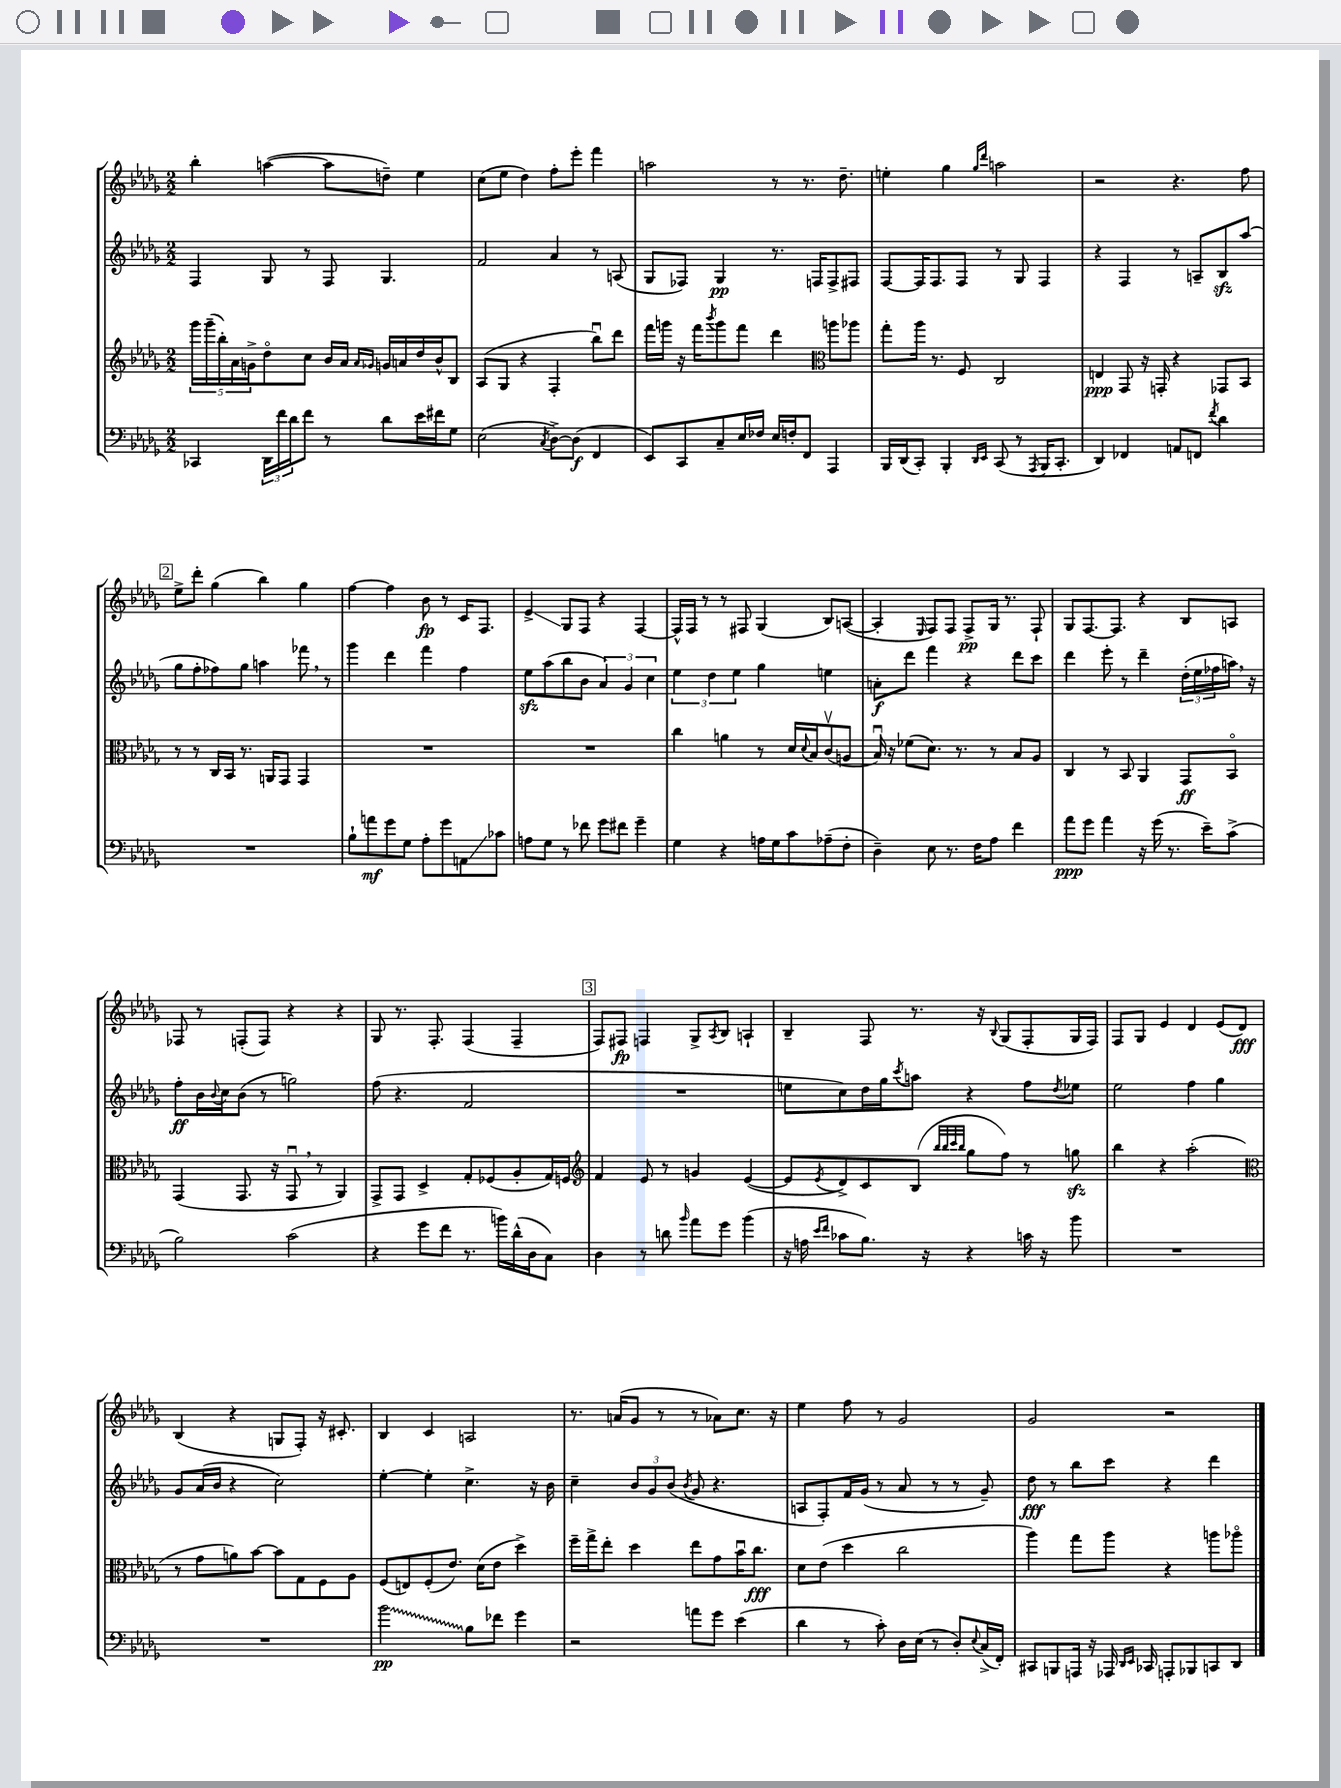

**kern	**kern	**kern	**kern
*staff4	*staff3	*staff2	*staff1
*clefF4	*clefG2	*clefG2	*clefG2
*k[b-e-a-d-g-]	*k[b-e-a-d-g-]	*k[b-e-a-d-g-]	*k[b-e-a-d-g-]
*M2/2	*M2/2	*M2/2	*M2/2
4CC-	20ggg-	4F	4bb-'
.	(20ggg-~	.	.
.	20bb-')	.	.
.	20a-	.	.
.	20g^	.	.
24DD-	8dd-o	8G-	([4aa
24f	.	.	.
24d-	.	.	.
8f	8cc	8r	.
8r	16b-	8F	8aa]
.	16a-	.	.
.	16qqa-	.	.
.	16qqg-	.	.
8d-	16g	4.G-	8dd~)
.	16a	.	.
16e-	16dd-	.	4ee-
16f#	16b-^^	.	.
8G-	8B-	.	.
=	=	=	=
(2E-	(8A-	2f	(8cc
.	8G-	.	8ee-
.	4r	.	4dd-)
8qC	.	.	.
[8D-^)	4F'	4a-	8ff'
(8D-]	.	.	8eee-'
4FF	8bb-u)	8r	4fff
.	8ddd-	(8A	.
=	=	=	=
8EE-)	16fff	8G-	2aa
.	16ggg	.	.
8CC	16r	8F-)	.
.	16fff	.	.
.	8qbbb-	.	.
8C~	8ggg	4G-	.
16E-	8fff	.	.
16F-	.	.	.
16E-	4ddd-	8.r	8r
16F'	.	.	.
8FF	.	.	8.r
.	.	16F	.
*	*clefC3	*	*
4AAA-	8aa	8F^	.
.	.	.	8.dd-~
.	8aa-	8F#	.
=	=	=	=
16BBB-	8gg-'	[8F	4ee'
(16DD-	.	.	.
8CC')	16aa-	16F]	.
.	8.r	8.F	.
4BBB-'	.	.	4gg-
.	8F	8F	.
16qqDD-	.	.	16qqgg-
16qqEE-	.	.	16qqddd-
(8CC	2C	8r	2aa
8r	.	8G-	.
8qAAA-	.	.	.
16BBB-	.	4F	.
8.CC'	.	.	.
=	=	=	=
4DD-)	4E	4r	2r
4FF-	8GG-	4F	.
.	16r	.	.
.	16GG'	.	.
8AA	4r	8r	4.r
8FF	.	8A~	.
8qf	.	.	.
4d-	8GG-	8B-	.
.	8BB-	(8aa-	8ff
=	=	=	=
1r	8r	8gg-	8ee-^
.	8r	8ff'	8ddd-'
.	16C	8ff-)	(4gg-
.	16BB-	.	.
.	8.r	8gg-	.
.	.	4aa	4bb-)
.	16AA	.	.
.	8GG-	.	.
.	4GG-	8fff-	4gg-
.	.	8r	.
=	=	=	=
8B-`	1r	4ggg-	[4ff
8a	.	.	.
8g-	.	4ddd-	4ff]
8G-	.	.	.
8A-'	.	4fff	8b-
8g-	.	.	8r
8AA	.	4ff	16c
.	.	.	8.F
8c-	.	.	.
=	=	=	=
8A	1r	8ee-	4e-^
8G-	.	(8aa-	.
8r	.	8bb-	8G-
8f-	.	8b-	8F
8g-	.	6a-)	4r
8f#	.	.	.
.	.	6g-	.
4g-~	.	.	[4F
.	.	6cc	.
=	=	=	=
4G-	4cc	6ee-	16F^^]
.	.	.	16F
.	.	.	8r
.	.	6dd-	.
4r	4a	.	8r
.	.	6ee-	.
.	.	.	8F#
16A	8r	4gg-	(4G-
16G-	.	.	.
8c	16d-	.	.
.	8qqd-	.	.
.	16B-	.	.
(8A-~	(8cv	4ee	8B-)
8F'	8A	.	([8A
=	=	=	=
4D-~)	16B-u)	8a'	4A']
.	16r	.	.
.	(8f-	8ddd-	.
.	.	.	16qqE-
8E-	8.d-)	4fff	8F)
8.r	.	.	8F
.	8.r	.	.
.	.	4r	8F^
16F	.	.	.
8A-	8r	.	16G-
.	.	.	8.r
4f	8B-	8ddd-	.
.	8A-	8ccc	8F`
=	=	=	=
8a-	4C	4ddd-	8G-
8g-	.	.	[8.F
4a-	8r	8eee-'	.
.	.	.	8.F]
.	8BB-	8r	.
16r	4AA-	4ddd-~	4r
(16g-	.	.	.
8.r	.	.	.
.	8GG-	(24dd-'	8B-
.	.	24ee-	.
16e-~)	.	.	.
.	.	24ff-	.
(8c^	8BB-o	16aa)	8A
.	.	16r	.
=	=	=	=
2B-)	(4GG-	8ff'	8F-
.	.	16b-	8r
.	.	8qqb-	.
.	.	16cc	.
.	8.GG-	(8b-	(8F'
.	.	8r	8F)
.	16r	.	.
(2c	8GG-u	2gg)	4r
.	8r	.	.
.	4AA-)	.	4r
=	=	=	=
4r	8GG-^	(8ff	8G-
.	8GG-	4.r	8.r
8g-	4D-^	.	.
.	.	.	8.F'
8f	.	.	.
8.r	8G-'	2f	(4F
.	(8F-	.	.
16b)	.	.	.
(16d-^^	8A-'	.	4F~
16D-	.	.	.
8C)	16G-)	.	.
.	16F	.	.
=	=	=	=
*	*clefG2	*	*
4D-	4f	1r	8F)
.	.	.	8F#
8r	8e-	.	4F
8d	8r	.	.
16qqb-	.	.	.
8a-	4g	.	8G-^
.	.	.	8qA-
8g-	.	.	8B-
(4b-	([4e-	.	4A`
=	=	=	=
16r	8e-]	8ee	4B-~
16A	.	.	.
16qqe-	.	.	.
16qqf	8qe-	.	.
8c-	8d-^)	8cc)	.
8.B-)	8c	16dd-	8F
.	.	16gg-	.
.	.	8qccc	.
.	(8B-	8aa	8.r
16r	.	.	.
.	32qqbb-	.	.
.	32qqbb-	.	.
.	32qqccc	.	.
.	32qqbb-	.	.
4r	8gg-	4r	.
.	.	.	16r
.	.	.	8qqB-
.	8ff)	.	(8G-
16c	8r	8ff	8F'
16r	.	.	.
.	.	8qdd-	.
8b-	8gg	8ee-	16G-
.	.	.	16F)
=	=	=	=
1r	4bb-	2ee-	8F
.	.	.	8G-
.	4r	.	4e-
.	(2aa-'	4ff	4d-
.	.	4gg-	(8e-
.	.	.	8d-)
=	=	=	=
*	*clefC3	*	*
1r	8r	8g-	(4B-
.	8g-	(16a-	.
.	.	16b-	.
.	8a)	4r	4r
.	[8b-	.	.
.	8b-]	2cc)	8G
.	8G-	.	8F')
.	8F	.	16r
.	.	.	8.c#'
.	8A-	.	.
=	=	=	=
2b-	(8F	[4ee-'	4B-
.	8E)	.	.
.	(8F'	4ee-']	4c
.	8.e-)	.	.
8B-	.	4.cc^	2A
.	(16d-	.	.
8f-	8e-	.	.
4g-	4dd-^)	.	.
.	.	16r	.
.	.	16b-	.
=	=	=	=
2r	16ff~	4cc~	8.r
.	16gg-^	.	.
.	8ee-'	.	.
.	.	.	(16a
.	4dd-	12b-	8g-
.	.	12g-	.
.	.	.	8r
.	.	(12b-	.
.	.	8qb-	.
8a	8ee-	8g-	8r
8g-	8g-	4.r	8a-)
(4e-	16b-u	.	8.cc
.	8.cc	.	.
.	.	.	16r
=	=	=	=
4d-	8d-	8A	4ee-
.	(8e-	8F')	.
8r	4dd-	16f	8ff
.	.	(16g-	.
8c')	.	8r	8r
16D-	2cc	8a-	2g-
(16E-	.	.	.
8r	.	8r	.
8D-')	.	8r	.
8qqE-	.	.	.
(16C^	.	8g-~)	.
16FF')	.	.	.
=	=	=	=
8CC#	4aa-)	8dd-	2g-
8BBB	.	8r	.
16AAA	8gg-	8bb-	.
16r	.	.	.
16AAA-	8aa-	8ccc	.
16qqDD-	.	.	.
16qqEE-	.	.	.
16CC-	.	.	.
8AAA'	4r	4r	2r
8BBB-	.	.	.
8CC	8aa	4ddd-	.
8DD-	8aa-o	.	.
==	==	==	==
*-	*-	*-	*-
